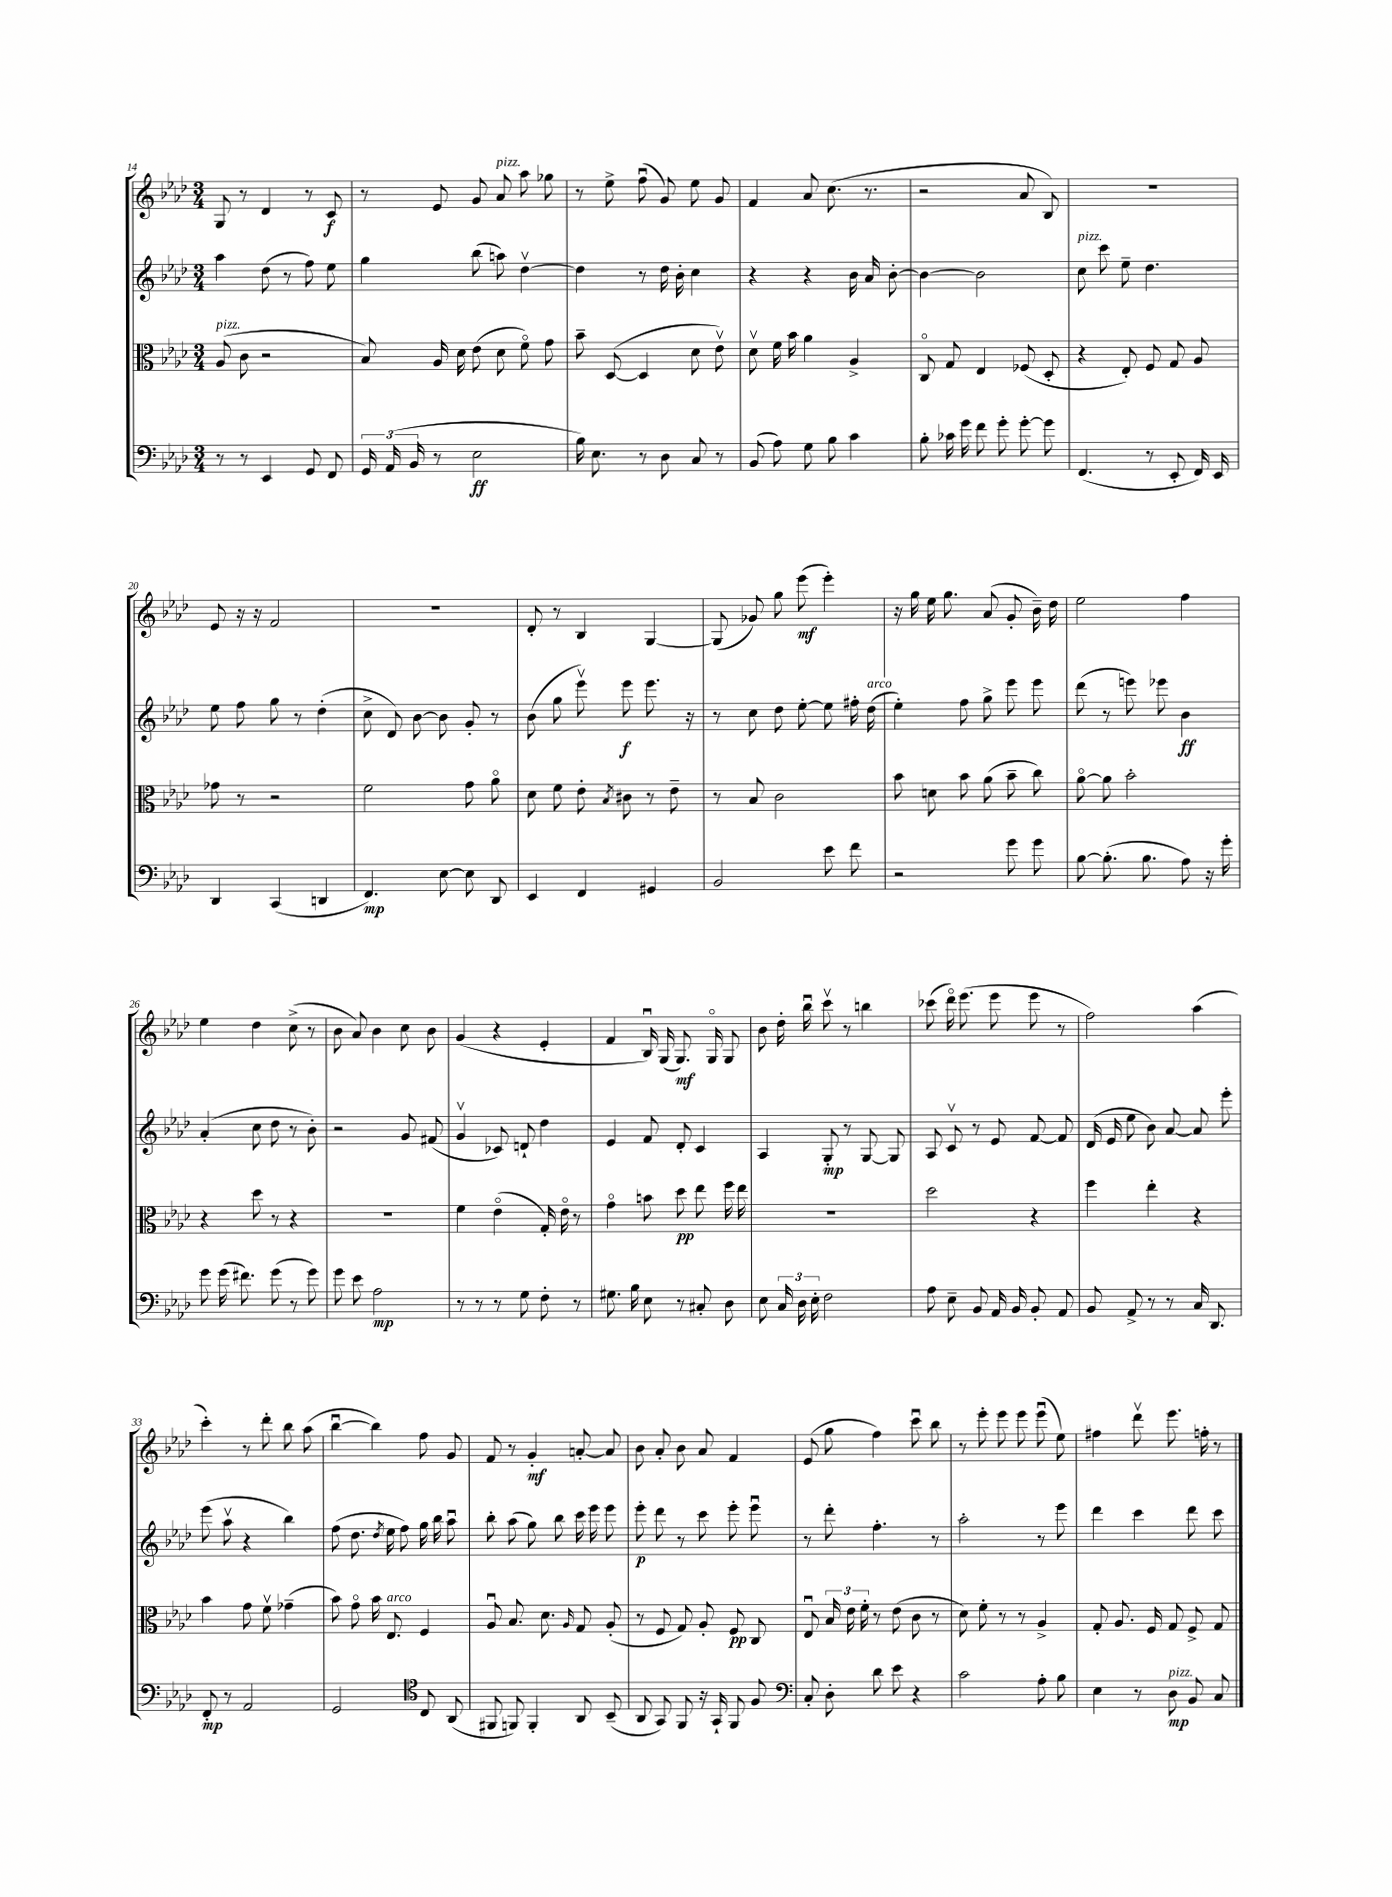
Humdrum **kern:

**kern	**kern	**kern	**kern
*staff4	*staff3	*staff2	*staff1
*clefF4	*clefC3	*clefG2	*clefG2
*k[b-e-a-d-]	*k[b-e-a-d-]	*k[b-e-a-d-]	*k[b-e-a-d-]
*M3/4	*M3/4	*M3/4	*M3/4
8r	(8A-/	4aa-\	8G/
8r	8c\	.	8r
4EE-/	2r	(8dd-\	4d-/
.	.	8r	.
8GG/	.	8ff\)	8r
8FF/	.	8ee-\	8c/
=	=	=	=
24GG/	8B-/)	4gg\	8r
(24AA-/	.	.	.
24BB-/	.	.	.
8r	16A-/	.	8e-/
.	16d-\	.	.
2E-\	(8e-\	(8bb-\	8g/
.	8d-\	8aa\)	8a-/
.	8fo\)	[4dd-v\	8aa-\
.	8g\	.	8gg-\
=	=	=	=
16B-\)	8b-~\	4dd-\]	8r
8.E-\	.	.	.
.	([8D-/	.	8ee-^\
8r	4D-/]	8r	(8ffu\
8D-\	.	16dd-\	8g/)
.	.	16b-'\	.
8C/	8d-\	4cc\	8ee-\
8r	8e-v\)	.	8g/
=	=	=	=
(8BB-/	8d-v\	4r	4f/
8A-\)	16f\	.	.
.	16b-\	.	.
8G\	4a-\	4r	8a-/
8B-\	.	.	(8.cc\
4c\	4A-^/	16b-\	.
.	.	16a-/	8.r
.	.	[8b-'\	.
=	=	=	=
8B-'\	8Co/	4b-\_	2r
16c-\	8G/	.	.
16g\	.	.	.
8f\	4E-/	2b-\]	.
8g'\	.	.	.
[8g'\	(8F-/	.	8a-/
8g\]	8D-'/	.	8B-/)
=	=	=	=
(4.FF/	4r	8cc\	2.r
.	.	8ccc\	.
.	8E-'/)	8ee-~\	.
8r	8F/	4.dd-\	.
8EE-'/	8G/	.	.
16FF/)	8A-/	.	.
16EE-/	.	.	.
=	=	=	=
4DD-/	8g-\	8ee-\	8e-/
.	8r	8ff\	16r
.	.	.	16r
(4CC/	2r	8gg\	2f/
.	.	8r	.
4DD/	.	(4dd-'\	.
=	=	=	=
4.FF/)	2f\	8cc^\	2.r
.	.	8d-/)	.
.	.	[8b-\	.
[8E-\	.	8b-\]	.
8E-\]	8g\	8g'/	.
8DD-/	8a-o\	8r	.
=	=	=	=
4EE-/	8d-\	(8b-\	8d-'/
.	8f\	8gg\	8r
4FF/	8e-'\	8eee-v\)	4B-/
.	8qB-/	.	.
.	8c#\	8eee-\	.
4GG#/	8r	8.eee-\	[4G/
.	8e-~\	.	.
.	.	16r	.
=	=	=	=
2BB-/	8r	8r	(8G/]
.	8B-/	8cc\	8g-/)
.	2c\	8dd-\	8gg\
.	.	[8ee-'\	(8eee-\
8e-\	.	8ee-\]	4eee-'\)
8f\	.	16ff#'\	.
.	.	(16dd-\	.
=	=	=	=
2r	8b-\	4ee-'\)	16r
.	.	.	16gg\
.	8d\	.	16ee-\
.	.	.	8.gg\
.	8b-\	8ff\	.
.	(8a-\	8gg^\	(8a-/
8g\	8b-~\	8eee-\	8g'/
8g\	8cc\)	8eee-\	16b-~\)
.	.	.	16dd-\
=	=	=	=
[8B-\	[8a-o\	(8ddd-\	2ee-\
(8.B-'\]	8a-\]	8r	.
.	2b-'\	8eee\)	.
8.B-\	.	.	.
.	.	8eee-\	.
8A-\)	.	4b-\	4ff\
16r	.	.	.
16g'\	.	.	.
=	=	=	=
8g\	4r	(4a-'/	4ee-\
(16g\	.	.	.
8.f#\)	.	.	.
.	8dd-\	8cc\	4dd-\
(8g\	8r	8dd-\	.
8r	4r	8r	(8cc^\
8g\)	.	8b-'\)	8r
=	=	=	=
8g\	2.r	2r	8b-\
8e-\	.	.	8a-/)
2A-\	.	.	4b-\
.	.	8g/	8cc\
.	.	(8f#/	8b-\
=	=	=	=
8r	4f\	4gv/	(4g/
8r	.	.	.
8r	(4e-o\	8c-/)	4r
8G\	.	8d`/	.
8F'\	16G'/)	4dd-\	4e-'/
.	16e-o\	.	.
8r	8r	.	.
=	=	=	=
8.G#\	4go\	4e-/	4f/
16B-\	.	.	.
8E-\	8b\	8f/	16B-u/)
.	.	.	(16G/
8r	8dd-\	8d-'/	8.G/)
8C#'/	8ee-\	4c/	.
.	.	.	16Go/
8D-\	16ff\	.	8G/
.	16ee-\	.	.
=	=	=	=
8E-\	2.r	4A-/	8b-\
24C/	.	.	16dd-'\
24D-\	.	.	.
.	.	.	16bb-u\
24E-'\	.	.	.
2F\	.	8G'/	8cccv\
.	.	8r	8r
.	.	[8G/	4bb\
.	.	8G/]	.
=	=	=	=
8A-\	2dd-\	8A-/	(8ccc-\
8E-~\	.	8cv/	16ddd-o\)
.	.	.	(8.eee-\
8BB-/	.	8r	.
16AA-/	.	8e-/	8eee-\
16BB-/	.	.	.
8BB-'/	4r	[8f/	8eee-\
8AA-/	.	8f/]	8r
=	=	=	=
8BB-/	4ff\	(16d-/	2ff\)
.	.	16e-/	.
8AA-^/	.	8ee-\	.
8r	4ee-'\	8b-\)	.
8r	.	[8a-/	.
16C/	4r	8a-/]	(4aa-\
8.DD-/	.	.	.
.	.	8eee-'\	.
=	=	=	=
8FF'/	4b-\	(8eee-\	4ccc'\)
8r	.	8aa-v\	.
2AA-/	8g\	4r	8r
.	8fv\	.	8ddd-'\
.	(4g-~\	4bb-\)	8bb-\
.	.	.	(8aa-\
=	=	=	=
2GG/	8b-\)	(8ff\	[4bb-u\
.	8go\	8.dd-\	.
.	16b-\	.	4bb-\])
.	.	8qdd-/	.
.	8.E-/	16ee-\	.
.	.	8ff\)	.
*clefC4	*	*	*
8C/	4F/	16gg\	8ff\
.	.	16bb-\	.
(8AA-/	.	8aa-u\	8g/
=	=	=	=
8FF#/	8A-u/	8bb-'\	8f/
8FF/)	8.B-/	(8aa-\	8r
4FF'/	.	8gg\)	4g'/
.	8.d-\	.	.
.	.	8bb-\	.
.	16qqA-/	.	.
8AA-/	8G/	16ccc\	[8a'/
.	.	16eee-\	.
(8BB-~/	(8A-'/	8eee-\	8a/]
=	=	=	=
8AA-/	8r	8eee-'\	8b-\
8GG/)	8F/	8ddd-\	8a-'/
8FF/	8G/)	8r	8b-\
16r	8A-'/	8ccc\	8a-/
16GG`/	.	.	.
8FF/	8F/	8eee-'\	4f/
8F/	8C/	8eee-u\	.
=	=	=	=
*clefF4	*	*	*
8C'/	8E-u/	8r	(8e-/
8D-'\	24B-/	8ddd-'\	8gg\
.	24e-\	.	.
.	24f'\	.	.
8d-\	8r	4.ff'\	4ff\)
8e-\	(8e-\	.	.
4r	8c\	.	8cccu\
.	8r	8r	8bb-\
=	=	=	=
2c\	8d-\)	2aa-'\	8r
.	8f'\	.	8eee-'\
.	8r	.	8eee-\
.	8r	.	8eee-\
8A-'\	4A-^/	8r	(8eee-u\
8B-\	.	8eee-\	8ee-\)
=	=	=	=
4E-\	8G'/	4ddd-\	4ff#\
.	8.A-/	.	.
8r	.	4ccc\	8ddd-v\
.	16F/	.	.
8D-\	8G/	.	8.eee-\
8BB-/	8F^/	8ddd-\	.
.	.	.	16ff'\
8C/	8G/	8ccc\	8r
==	==	==	==
*-	*-	*-	*-
